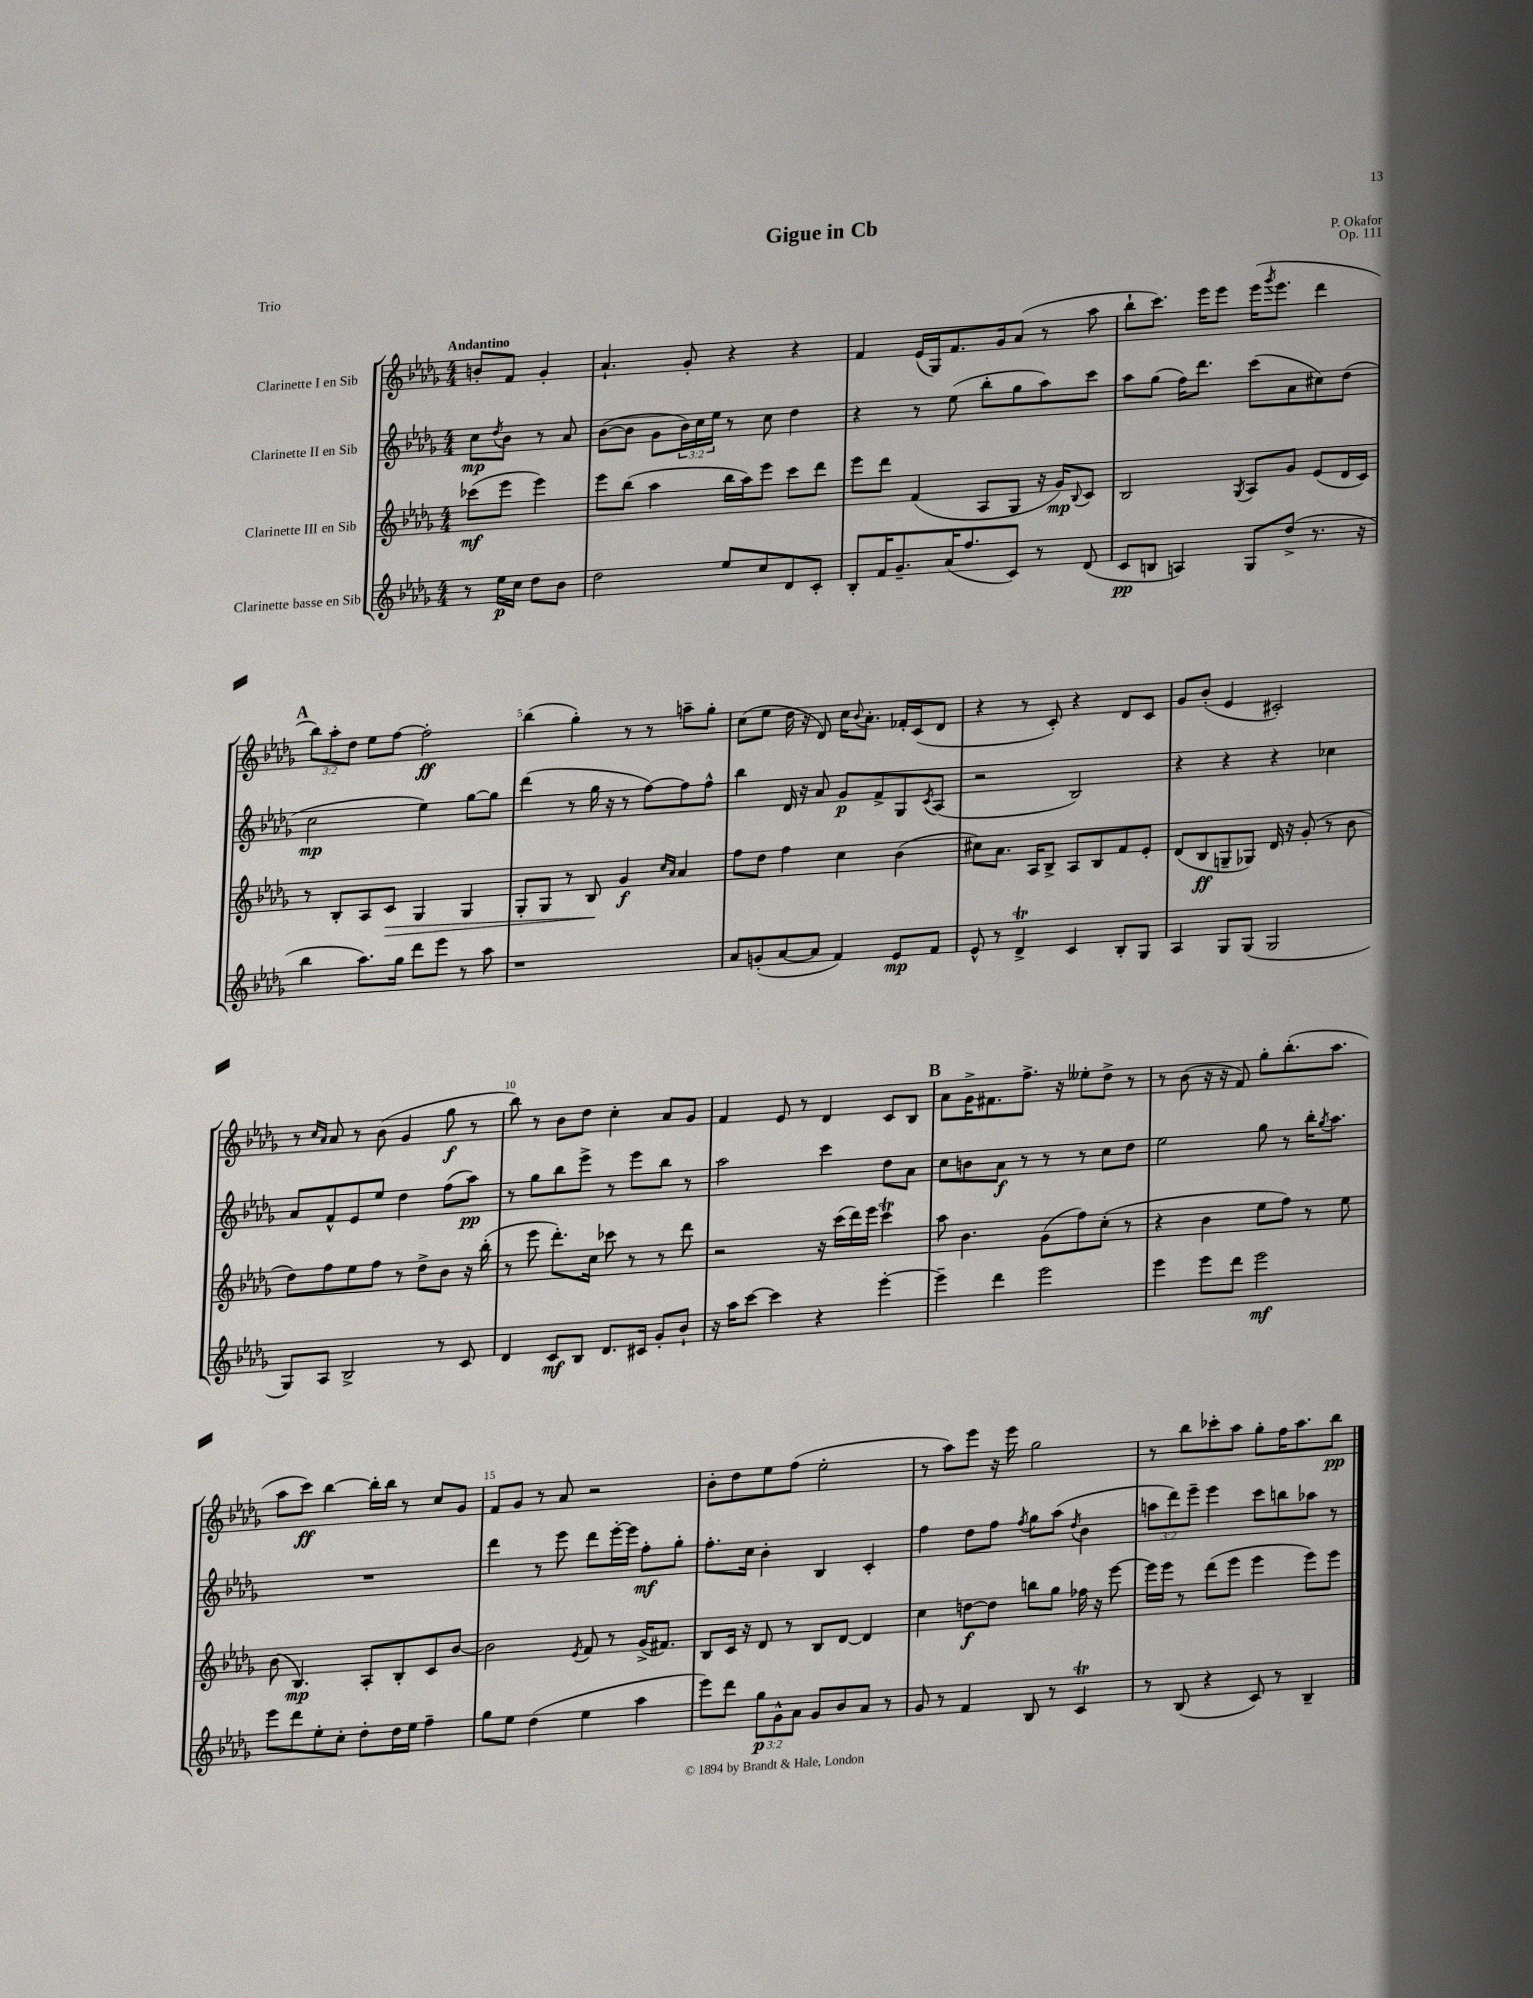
\header { title = "Gigue in Cb" composer = "P. Okafor" opus = "Op. 111" piece = "Trio" }
<<
\new StaffGroup <<
\new Staff = "s0" \with { instrumentName = "Clarinette I en Sib" } {
    \clef treble \key des \major \numericTimeSignature \time 4/4 \override Staff.TupletNumber.text = #tuplet-number::calc-fraction-text \partial 2 \tempo "Andantino"
    b'8-. f'8 ges'4-. |
    aes'4.-! ges'8-. r4 r4 |
    f'4 ees'16( ges16) f'8. ges'16 aes'8( r8 aes''8 |
    bes''8-! c'''8.) ees'''16 ees'''8 ees'''16( \acciaccatura { ges'''8 } ees'''8. des'''4 |
    \mark \markup { \bold "A" } \tuplet 3/2 { bes''8) aes''8-. des''8 } ees''8 f''8~ f''2-.\ff |
    bes''4( ges''4-.) r8 r8 a''8-- ges''8-. |
    c''8( ees''8 des''16 r16 des'8) c''16 \appoggiatura { bes'8 } aes'8.-. fes'16-. c'16( des'8 |
    r4 r8 c'8-.) r4 des'8 c'8 |
    ges'8 bes'8-.( ees'4 cis'2-.) |
    r8 \grace { c''16 aes'16 } aes'8 r8 bes'8( ges'4 ges''8\f r8 |
    bes''8) r8 bes'8 des''8 c''4-. aes'8 ges'8 |
    f'4 ees'8 r8 des'4 c'8 bes8 |
    \mark \markup { \bold "B" } aes'8 ges'16-> fis'8. f''8.-> r16 eeses''8-. des''8-> r8 |
    r8 bes'8( r16 r16 f'8) ges''8-. bes''8.-.( aes''8. |
    aes''8 c'''8\ff) bes''4~ bes''16-. bes''16 r8 c''8 ges'8 |
    f'8 ges'8 r8 aes'8 r2 |
    bes'8-. des''8 ees''8 f''8( ees''2-. |
    r8 aes''8) ees'''8 r16 ees'''16 ges''2 |
    r8 bes''8 ces'''8-. aes''8 ges''8-. f''16 aes''8. bes''8\pp \bar "|." |
}
\new Staff = "s1" \with { instrumentName = "Clarinette II en Sib" } {
    \clef treble \key des \major \numericTimeSignature \time 4/4 \override Staff.TupletNumber.text = #tuplet-number::calc-fraction-text \partial 2
    c''8\mp \acciaccatura { des''8 } bes'8 r8 aes'8 |
    bes'8~( bes'8 ges'8 \tuplet 3/2 { bes'16) c''16 ees''16 } r8 c''8 des''4 |
    r4 r8 ees''8( bes''8-. ges''8 aes''8) c'''8 |
    aes''8 ges''8( f''16) des'''8. c'''8( aes'8 cis''8) des''8( |
    \mark \markup { \bold "A" } c''2\mp ees''4) ges''8~ ges''8 |
    des'''4( r8 ges''16 r16 r8 f''8~) f''8 f''8-^ |
    bes''4 des'16 r16 aes'8 ges'8\p f'8-> ges8 \acciaccatura { c'8 } aes8( |
    r2 bes2) |
    r4 r4 r4 ces''4 |
    aes'8 f'8-^ ees'8 ees''8 des''4 f''8( aes''8\pp) |
    r8 ges''8 bes''8 ees'''8-> r8 ees'''8 bes''8 r8 |
    aes''2 c'''4 des''8 aes'8 |
    \mark \markup { \bold "B" } c''8 b'8 aes'8\f r8 r8 r8 c''8 des''8 |
    ees''2 ges''8 r8 bes''16-. \acciaccatura { ges''8 } aes''8. |
    R1 |
    des'''4 r8 ees'''8 des'''8 ees'''16~-. ees'''16 f''8-.\mf ges''8-. |
    f''8.-. c''16 bes'4-. bes4 c'4-. |
    f''4 des''8 f''8 \acciaccatura { f''8 } ges''8 aes''8( \acciaccatura { des''8 } bes'4 |
    \tuplet 3/2 { a''8 des'''8) ees'''8-- } ees'''4 c'''8 b''8 aes''8 r8 \bar "|." |
}
\new Staff = "s2" \with { instrumentName = "Clarinette III en Sib" } {
    \clef treble \key des \major \numericTimeSignature \time 4/4 \partial 2
    ces'''8\mf( ees'''8 ees'''4) |
    ees'''8 bes''8( aes''4 bes''16 aes''16) ees'''8 c'''8 des'''8 |
    ees'''8 des'''8 f'4( aes8 ges8 r16 ges'16\mp) \appoggiatura { bes8 } c'8 |
    bes2 \acciaccatura { ges8 } aes8 ges'8 ees'8( des'16 c'16) |
    \mark \markup { \bold "A" } r8 bes8-. aes8 c'8\> ges4 ges4 |
    ges8-. ges8 r8 bes8\! ges'4\f \grace { c''16 aes'16 } aes'4 |
    f''8 des''8 f''4 c''4 bes'4( |
    cis''8) aes'8. aes16 bes8-> aes8 bes8 f'8 ees'8-. |
    des'8( bes8\ff g8-- ges8) des'16 r16 ges'8-.( r8 bes'8 |
    des''8) f''8 ees''8 f''8 r8 des''8-> bes'8 r16 bes''16-.( |
    r8 ees'''8 des'''8.-.) c''16 ces'''8 r8 r8 des'''8 |
    r2 r16 c'''16( des'''16) ees'''16 c'''4\trill |
    \mark \markup { \bold "B" } aes''8 bes'4. ges'8( f''8) c''8-.( r8 |
    r4 bes'4 ees''8 f''8) r8 ees''8 |
    bes'8( bes4.\mp) aes8-. bes8-. c'8 bes'8~ |
    bes'2 \acciaccatura { ees'8 } f'8 r8 ges'16->( fis'8.) |
    bes8 c'16 r16 des'8 r8 bes8 des'8~ des'4 |
    c''4 d''8~\f d''8 b''8 ges''8 fes''16 r16 ees'''8~ |
    ees'''16 ees'''16 r8 des'''8( ees'''8 ees'''4 ees'''8) ees'''8 \bar "|." |
}
\new Staff = "s3" \with { instrumentName = "Clarinette basse en Sib" } {
    \clef treble \key des \major \numericTimeSignature \time 4/4 \override Staff.TupletNumber.text = #tuplet-number::calc-fraction-text \partial 2
    r8 ees''16\p c''16 des''8 bes'8 |
    des''2 ees''8 c''8 des'8 c'8-. |
    bes8-. f'16 ges'8.-- aes'16( f''8. c'8) r8 des'8( |
    c'8\pp b8 a4) ges8 des''8->( r8. r16 |
    \mark \markup { \bold "A" } bes''4 aes''8.) ges''16 des'''8 ees'''8 r8 aes''8 |
    r1 |
    aes'8 g'8-.( aes'8~ aes'8 f'4) ees'8\mp f'8 |
    ees'8-^ r8 des'4->\trill c'4 bes8-. ges8 |
    aes4 ges8 ges8( ges2 |
    ges8) aes8 bes2-> r8 c'8 |
    des'4 c'8\mf bes8 des'8. cis'16 ges'8-. bes'8-! |
    r16 aes''16 c'''8~ c'''4 r4 ees'''4~-. |
    \mark \markup { \bold "B" } ees'''4-- des'''4 ees'''2 |
    ees'''4 ees'''8 des'''8 ees'''2\mf |
    ees'''8 des'''8 ees''8-. c''8-. des''8-. des''16 ees''16 f''4-- |
    ges''8 ees''8 des''4( ees''4 aes''4 |
    ees'''8) des'''8 \tuplet 3/2 { ges''8\p ges'8-^ aes'8 } ges'8 bes'8 aes'8 r8 |
    ges'8 r8 f'4 bes8 r8 c'4\trill |
    r8 bes8( r4 c'8) r8 bes4-- \bar "|." |
}
>>
>>
\layout { \context { \Score \override BarNumber.break-visibility = ##(#f #t #t) barNumberVisibility = #(every-nth-bar-number-visible 5) } }
